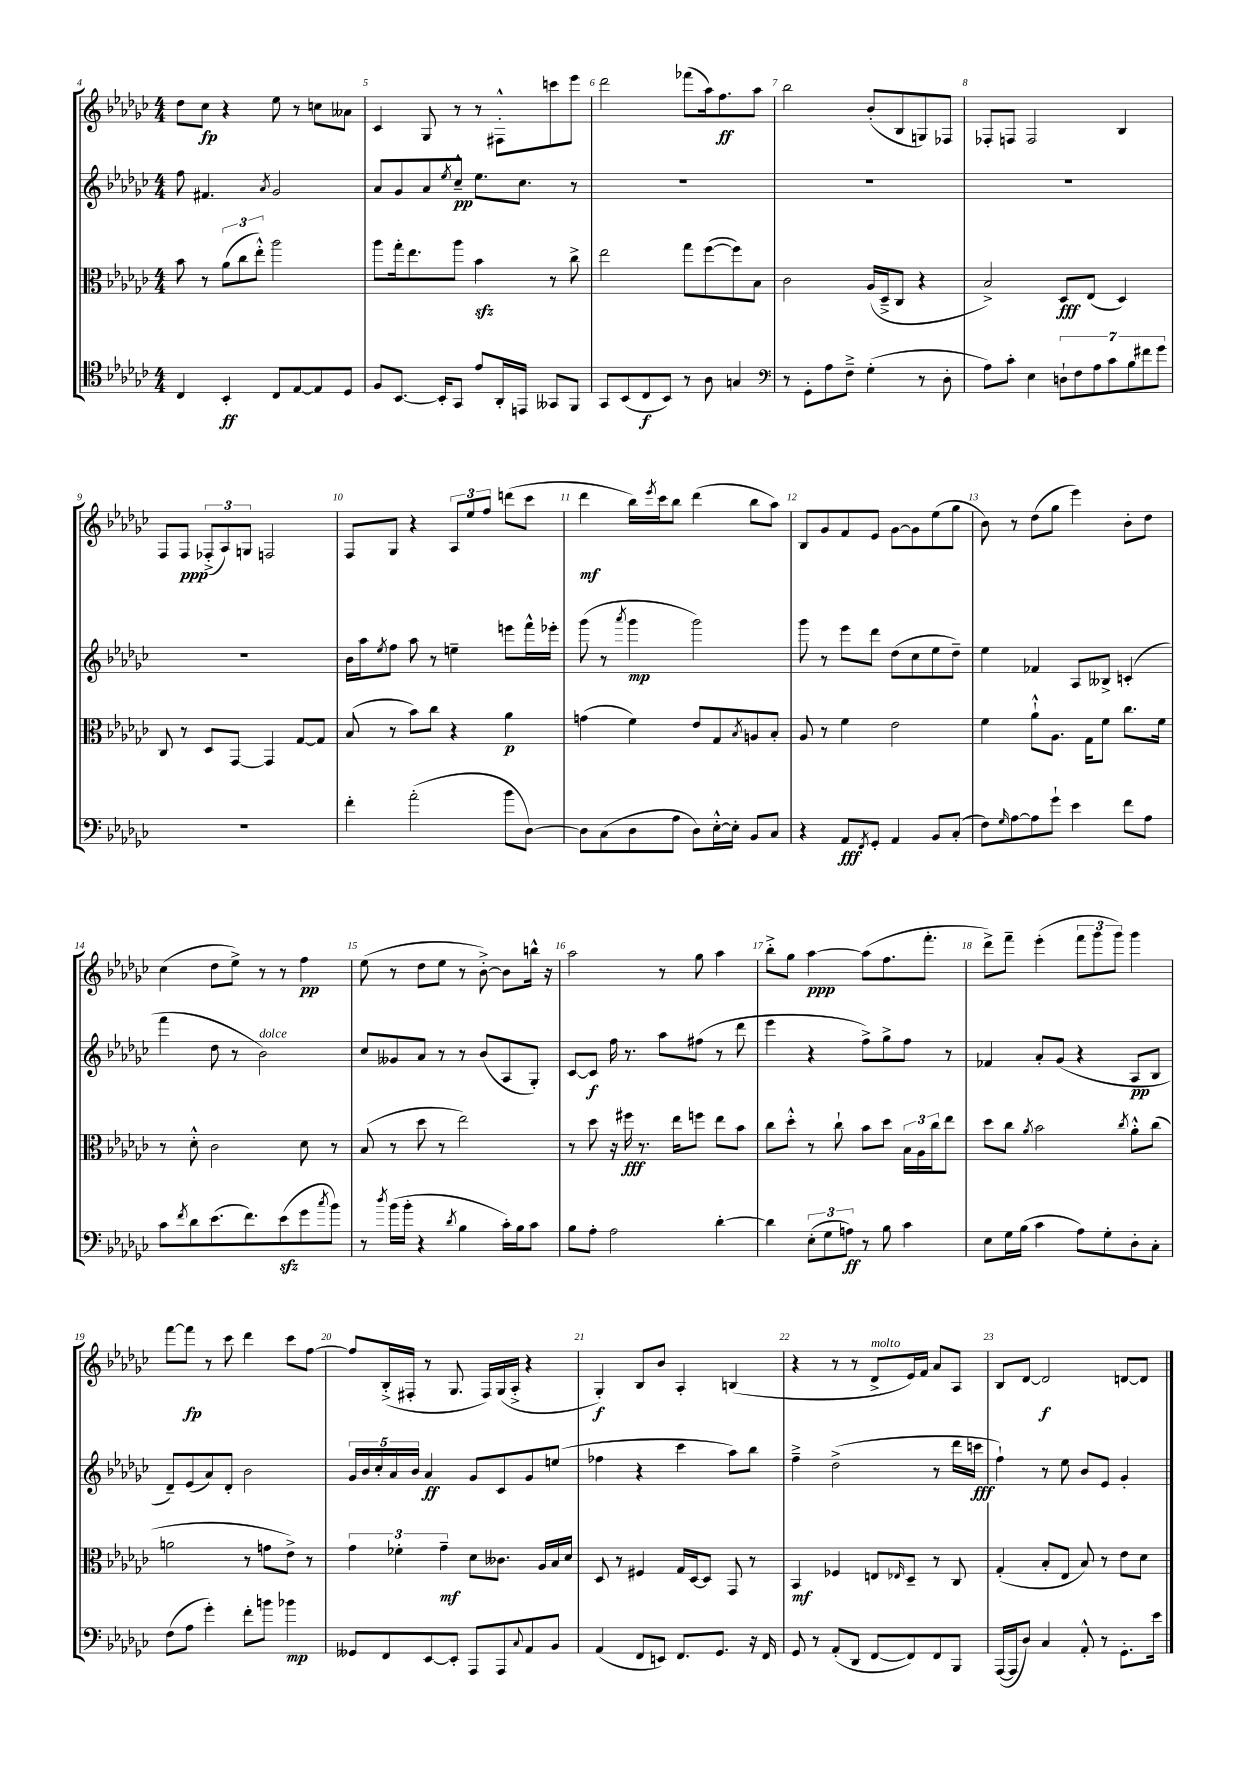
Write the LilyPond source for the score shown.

<<
\new StaffGroup <<
\new Staff = "s0" {
    \clef treble \key ges \major \numericTimeSignature \time 4/4
    des''8 ces''8\fp r4 ees''8 r8 c''8 aeses'8 |
    ces'4 ges8 r8 r8 fis8-.-^ c'''8 ees'''8 |
    des'''2 fes'''8( aes''16) f''8.\ff aes''8 |
    bes''2 bes'8-.( bes8 g8) fes8 |
    fes8-. f8 f2 bes4 |
    f8 f8\ppp \tuplet 3/2 { fes8-.->( aes8) g8 } f2 |
    f8 ges8 r4 \tuplet 3/2 { aes8 ees''8 f''8 } d'''8( ces'''8 |
    des'''4\mf bes''16) \acciaccatura { ees'''8 } ces'''16 bes''8 des'''4( bes''8 aes''8) |
    bes8 ges'8 f'8 ees'8 ges'8~ ges'8 ees''8( ges''8 |
    bes'8) r8 des''8( ges''8 ees'''4) bes'8-. des''8 |
    ces''4( des''8 ees''8->) r8 r8 f''4\pp |
    ees''8( r8 des''8 ees''8 r8 bes'8~-.->) bes'8 b''16-^ r16 |
    aes''2 r8 ges''8 aes''4 |
    bes''8-.-> ges''8 aes''4~\ppp aes''8( f''8. f'''8.-. |
    des'''8->) f'''8-- ees'''4-.( \tuplet 3/2 { f'''8 ges'''8 ges'''8) } ges'''4 |
    f'''8~ f'''8\fp r8 ces'''8 des'''4 ces'''8 f''8~ |
    f''8 bes16-.->( fis16-. r8 ges8. fis16) ges16( aes16-.-> r4 |
    ges4-.\f) bes8 bes'8 aes4-. b4( |
    r4 r8 r8 des'8->^\markup { \italic "molto" } ees'16) f'16 aes'8 aes8 |
    bes8 des'8~ des'2\f d'8~ d'8 \bar "|." |
}
\new Staff = "s1" {
    \clef treble \key ges \major \numericTimeSignature \time 4/4
    f''8 fis'4. \acciaccatura { aes'8 } ges'2 |
    aes'8 ges'8 aes'8 \acciaccatura { ees''8 } ces''8---^\pp ees''8. ces''8. r8 |
    R1 |
    R1 |
    R1 |
    R1 |
    bes'16 aes''16 \acciaccatura { ees''8 } f''8 aes''8 r8 e''4-- e'''8 f'''16-^ ees'''16-. |
    ges'''8( r8 \acciaccatura { aes'''8 } ges'''4\mp ges'''2) |
    ges'''8 r8 ees'''8 des'''8 des''8( ces''8 ees''8 des''8--) |
    ees''4 fes'4 aes8 beses8-> c'4-.( |
    f'''4 des''8 r8 bes'2^\markup { \italic "dolce" }) |
    ces''8 geses'8 aes'8 r8 r8 bes'8( aes8 ges8-.) |
    ces'8~ ces'8\f f''16 r8. aes''8 fis''8( r8 des'''8 |
    ees'''4 r4 f''8->) ges''8-> f''8 r8 |
    fes'4 aes'8-. ges'8( r4 aes8\pp bes8 |
    des'8--) ees'8( aes'8) des'8-. bes'2 |
    \tuplet 5/4 { ges'16 bes'16 ces''16-. aes'16 bes'16 } aes'4\ff ges'8 ces'8 ges'8 e''8( |
    fes''4 r4 ces'''4 aes''8) bes''8 |
    f''4---> des''2->( r8 des'''16 c'''16\fff |
    f''4-!) r8 ees''8 bes'8 ees'8 ges'4-. \bar "|." |
}
\new Staff = "s2" {
    \clef alto \key ges \major \numericTimeSignature \time 4/4
    bes'8 r8 \tuplet 3/2 { aes'8( ces''8 ees''8-.-^) } aes''2 |
    aes''8 ges''16-. ees''8. aes''8 bes'4\sfz r8 ces''8-> |
    ees''2 ges''8 f''8~( f''8) bes8 |
    ces'2 aes16( des16---> ces8 r4 |
    bes2->) des8\fff ees8( des4) |
    ces8 r8 des8 ges,8~ ges,4 ges8~ ges8 |
    bes8( r8 bes'8) ces''8 r4 aes'4\p |
    g'4( f'4) ees'8 ges8 \acciaccatura { bes8 } a8 bes8-. |
    aes8 r8 f'4 ees'2 |
    f'4 aes'8-!-^ aes8. ges16 f'8 ces''8. f'16 |
    r8 des'8-.-^ ces'2 des'8 r8 |
    bes8( r8 des''8 r8 ees''2) |
    r8 des''8 r16 fis''16\fff r8. ees''16 f''8 ees''8 bes'8 |
    ces''8 des''8-.-^ r8 ces''8-! bes'8 des''8 \tuplet 3/2 { bes16 aes16 ces''16 } ees''8 |
    des''8 ces''8 \acciaccatura { aes'8 } bes'2 \acciaccatura { ces''8 } aes'8-.-^ ces''8( |
    a'2 r8 g'8 ees'8->) r8 |
    \tuplet 3/2 { ges'4 fes'4-. ges'4--\mf } des'8 ceses'8. aes16 bes16 des'16 |
    des8 r8 fis4 ges16 des16~ des8 ges,8 r8 |
    bes,4\mf fes4 e8 \grace { ees16 } des8-- r8 ces8 |
    ges4-.( bes8-. ees8 bes8) r8 ees'8 des'8 \bar "|." |
}
\new Staff = "s3" {
    \clef tenor \key ges \major \numericTimeSignature \time 4/4
    ces4 bes,4-.\ff ces8 ees8~ ees8 des8 |
    f8 bes,8.~ bes,16-. ges,8 ees'8 aes,16-. e,16 geses,8 f,8 |
    ges,8 bes,8( ces8\f bes,8) r8 aes8 g4 |
    \clef bass r8 ges,8-. aes8 f8---> ges4-.( r8 des8-. |
    aes8) ces'8-. ees4 \tuplet 7/4 { d8-! f8 aes8 ces'8 bes8 fis'8 ges'8 } |
    R1 |
    f'4-. aes'2-.( bes'8 des8~) |
    des8 ces8( des8 aes8 des8) ees16~-.-^ ees16-. bes,8 ces8 |
    r4 aes,8\fff \acciaccatura { f,8 } ges,8-. aes,4 bes,8 ces8-.( |
    f8) \grace { ges16 } aes8~ aes8 ges'8-! ees'4 f'8 aes8 |
    ces'8 \acciaccatura { f'8 } des'8 ees'8.( f'8.) ees'8\sfz( ges'8 \acciaccatura { ces''8 } bes'8) |
    r8 \acciaccatura { des''8 } bes'16( bes'16-. r4 \acciaccatura { des'8 } bes4 ces'16-.) bes16 ces'8 |
    bes8 aes8-. aes2 des'4~-. |
    des'4 \tuplet 3/2 { ees8-.( ges8 a8\ff) } r8 bes8 ces'4 |
    ees8 ges16 bes16( ces'4 aes8) ges8-. des8-. ces8-. |
    f8( aes8 ges'4-.) f'8-. b'8 bes'4\mp |
    geses,8 f,8 ees,8~ ees,8-. aes,,8 aes,,8 \appoggiatura { ces8 } aes,8 bes,8 |
    aes,4( f,8 e,8) f,8. ges,8. r16 f,16 |
    ges,8 r8 aes,8-.( des,8 f,8~ f,8) f,8 bes,,8 |
    aes,,16~( aes,,16 des8) ces4 aes,8-.-^ r8 ges,8.-. ees'16 \bar "|." |
}
>>
>>
\layout { \context { \Score currentBarNumber = #4 \override BarNumber.break-visibility = ##(#f #t #t) barNumberVisibility = #all-bar-numbers-visible } }
